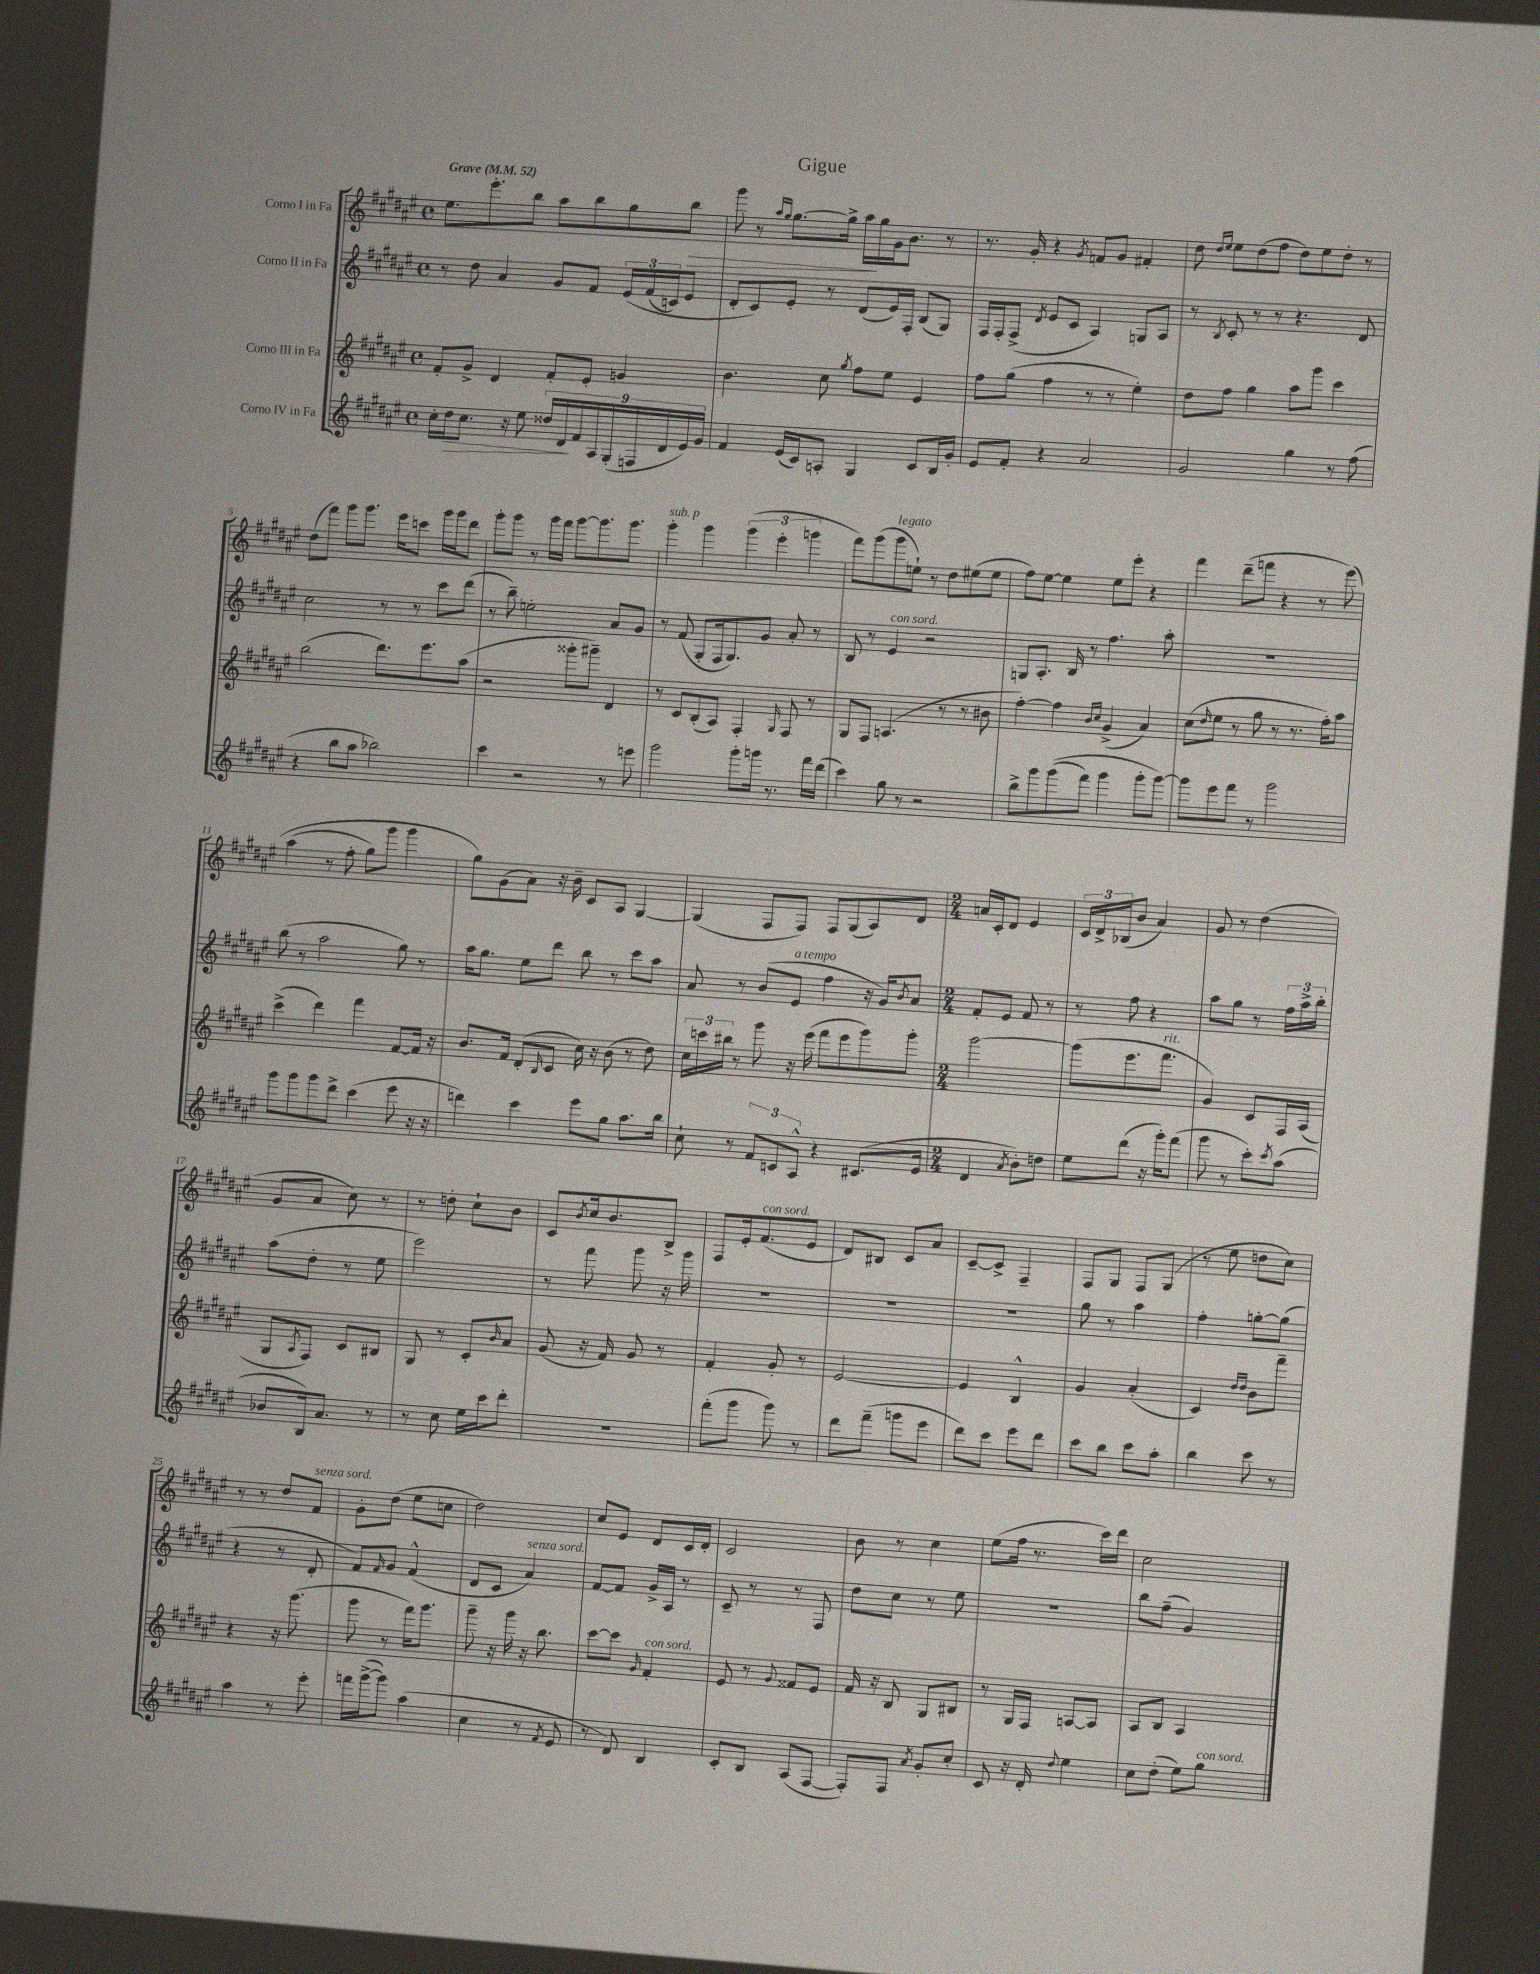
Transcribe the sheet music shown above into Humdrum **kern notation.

**kern	**kern	**kern	**kern
*staff4	*staff3	*staff2	*staff1
*clefG2	*clefG2	*clefG2	*clefG2
*k[f#c#g#d#a#e#]	*k[f#c#g#d#a#e#]	*k[f#c#g#d#a#e#]	*k[f#c#g#d#a#e#]
*M4/4	*M4/4	*M4/4	*M4/4
*met(c)	*met(c)	*met(c)	*met(c)
*MM52	*MM52	*MM52	*MM52
16cc#'	8f#'	8r	8.ee#
16dd#	.	.	.
8.cc#	8g#^	8dd#	.
.	.	.	8.eee#'
.	4d#	4a#	.
16r	.	.	.
8ee#	.	.	8bb
18dd##	8f#'	8g#	8aa#
18d#	.	.	.
18f#	.	.	.
.	8e#'	8f#	8bb
18A#	.	.	.
(18G#'	.	.	.
.	4g	&(24e#	8gg#
18F	.	.	.
.	.	(24f#	.
18d#	.	24c)	.
.	.	8e#	8bb
18e#)	.	.	.
18g#	.	.	.
=	=	=	=
4f#	4.b	8d#'	8ggg#
.	.	8c#&)	8r
.	.	.	16qqaa#
.	.	.	16qqgg#
(16e#	.	8e#'	[8.gg#
16c#)	.	.	.
8A'	8cc#	8r	.
.	.	.	16gg#^]
.	8qgg#	.	.
4G#	8ff#	(8d#	16aa#
.	.	.	16gg#
.	8ee#	16e#)	16g#
.	.	16F#'	8.b
8c#	4e#	(8B	.
16B	.	8G#)	8r
16g#'	.	.	.
=	=	=	=
8e#	8ff#	16F#	8.r
.	.	16F#'	.
8f#'	(8gg#	(8F#^	.
.	.	.	16g#'
.	.	8qd#	.
4r	4ff#	8e#	4r
.	.	8c#	.
.	.	.	8qg#
2a#	8r	4A#)	8f
.	8r	.	8g#
.	4ee#')	8G	4f#'
.	.	8A#	.
=	=	=	=
2g#	8dd#	8r	8dd#
.	.	.	16qqdd#
.	.	8qB	16qqee#
.	8ff#	8c#'	8ee#
.	4gg#	8r	(8dd#
.	.	8r	8ff#
4gg#	8aa#	4.r	8dd#)
.	8ggg#	.	8ee#
8r	4ccc#	.	8dd#'
(8ff#	.	8d#	8r
=	=	=	=
4r	(2bb	2cc#	(8dd#
.	.	.	8fff#)
8bb	.	.	8ggg#
8aa#	.	.	8.ggg#
2bb-)	8.ddd#)	8r	.
.	.	.	16eee#
.	.	8r	8ccc
.	8.eee#	.	.
.	.	8ccc#	16ggg#
.	.	.	16ggg#
.	(8aa#	(8ddd#	8ddd#
=	=	=	=
4ccc#	2r	8r	8ggg#'
.	.	8bb~)	8ggg#
2r	.	2ee'	8r
.	.	.	16ggg#
.	.	.	16fff#
.	8ggg##'	.	[8ggg#
.	8ggg#~)	.	8.ggg#]
8r	4d#	8a#	.
.	.	.	8.ggg#
8eee	.	8g#	.
=	=	=	=
2ggg#	8r	8r	4ggg#'
.	8c#	(8f#	.
.	(8B'	8G#'	4ggg#
.	8A#)	16F#	.
.	.	8.G#)	.
8ggg#'	4F#'	.	(6ggg#
16ggg	.	8g#	.
.	.	.	6eee#'
8.r	.	.	.
.	16qqG#	.	.
.	8F#	8a#'	.
.	.	.	6ggg
16fff#	8r	8r	.
(16ddd#	.	.	.
=	=	=	=
4ccc#)	8G#	8B	8fff#)
.	8F#	8r	(8ggg#
8gg#	(4.A	4e#	8ggg#
8r	.	.	8ee`)
2r	.	2r	8r
.	8r	.	8dd#
.	8r	.	(8ee#
.	8b#	.	8ee#
=	=	=	=
8bb^	[4ff#')	8G	8ff#)
8ggg#	.	8.A#'	[8ee#
&((8ggg#	4ff#]	.	4ee#]
.	.	16B	.
8fff#)	.	8r	.
.	16qqb	.	.
.	16qqcc#	.	.
4ggg#	(4g#^	4.ff#	8ee#
.	.	.	8eee#'
8ggg#'	4a#)	.	4r
[8ggg#&)	.	8aa#'	.
=	=	=	=
8ggg#]	(8cc#	1r	4fff#
.	16qqdd#	.	.
8eee#	8ee#	.	.
8fff#	8r	.	(8ddd#~
8r	8gg#	.	8fff
2ggg#	8r	.	4r
.	8.r	.	.
.	.	.	8r
.	16ff#')	.	.
.	8aa#	.	&(8eee#)
=	=	=	=
8ggg#	(4ccc#^	(8bb	(4aa#
8ggg#	.	8r	.
8ggg#	4ddd#)	2aa#	8r
8ddd#^	.	.	8ff#'
(4ccc#	4fff#	.	8gg#)
.	.	.	8ggg#
8eee#	[8f#	8gg#)	4ggg#
16r	16f#]	8r	.
16r	16r	.	.
=	=	=	=
4ddd)	8.b	16aa#	8gg#&)
.	.	8.gg#	.
.	.	.	(8g#
.	16f#	.	.
4ccc#	(8d#'	8ee#	8a#)
.	16qqB	.	.
.	8c#	8ddd#	16r
.	.	.	16b~
8eee#	16cc#)	8bb	8c#
.	16r	.	.
8gg#	(8b	8r	8A#
8.aa#	8r	8ccc#	[4G#
.	8dd#)	8aa#	.
16bb	.	.	.
=	=	=	=
8cc#`	24cc#	8a#	(4G#]
.	24ccc	.	.
.	24bb#	.	.
8r	8r	8r	.
12f#	8ggg#	(8b	8F#
12c	.	.	.
.	16r	8e#	8F#)
12A#^^	.	.	.
.	(16eee#	.	.
4r	8fff#	4ff#	8F#
.	8eee#	.	(8G#
(8.c#	8ggg#)	16r	8A#)
.	.	16g#)	.
.	.	8qb	.
.	8ggg#'	8a#	8d#
16e#	.	.	.
=	=	=	=
*M2/4	*M2/4	*M2/4	*M2/4
4d#	[2ggg#	8f#'	16a
.	.	.	16c#'
.	.	8e#	8d#
8qa#	.	.	.
8b')	.	8f#	4e#
8dd	.	8r	.
=	=	=	=
8ee#	(8ggg#]	8r	24c#
.	.	.	24d#^
.	.	.	(24B-
(8ddd#	8.eee#	8ff#	8b
16r	.	4r	4a#)
16ggg#')	8.fff#	.	.
(8fff#	.	.	.
=	=	=	=
8ggg#	4g#)	8aa#	8g#
8r	.	8gg#	8r
8ccc#')	8c#	8r	(4dd#
8qccc#	.	.	.
(8aa#	16F#	24ff#	.
.	.	24aa#^	.
.	(16A#	.	.
.	.	24bb'	.
=	=	=	=
8b-	8G#	(8aa#	8g#
.	8qA#	.	.
16B)	8F#)	8dd#'	8a#
8.a#	.	.	.
.	8c#	8r	8cc#)
8r	8B#	8ee#	8r
=	=	=	=
8r	8G#	2eee#)	8r
8cc#	8r	.	8dd'
16ee#	8c#'	.	8cc#`
16ccc#	.	.	.
.	16qqb	.	.
8ddd#'	8a#	.	8b
=	=	=	=
2r	(8g#	8r	8c#
.	.	.	8qb
.	16r	8fff#	16cc#
.	16f#)	.	8.b
.	8g#	8ggg#	.
.	8r	16r	8B^
.	.	16ggg#	.
=	=	=	=
(8fff#'	4f#'	2r	8F#
8ggg#	.	.	16e#'
.	.	.	(8.f#
8ggg#)	8g#'	.	.
8r	8r	.	8e#
=	=	=	=
8ddd#	[2e#	2r	8d#)
(8fff#~	.	.	8B#
8ggg	.	.	8c#
8eee#	.	.	8a#
=	=	=	=
8ddd#)	4e#]	2r	[8c#~
8ccc#	.	.	8c#^]
8eee#	4B^^	.	4F#~
8ddd#	.	.	.
=	=	=	=
8ccc#	4g#	8gg#	8F#
8bb	.	8r	8G#
8ccc#	(4a#'	4aa#	8F#
8aa#'	.	.	(8G#
=	=	=	=
4bb	4c#)	4ff#'	8r
.	.	.	8ee#
.	16qqdd#	.	.
.	16qqdd#	.	.
8ccc#	8b	[8gg'	8dd
8r	8fff#~	(8gg]	8cc#)
=	=	=	=
4aa#	4r	4r	8r
.	.	.	8r
8r	16r	8r	8dd#
.	(8.ggg#	.	.
8eee#'	.	8d#'	8f#
=	=	=	=
16fff	8ggg#	8f#)	8g#'
([16ggg#^	.	.	.
.	.	16qqf#	.
8ggg#])	8r	8g#	(8dd#
(4aa#	16fff#)	(4f#^^	8ee#
.	8.ggg#	.	.
.	.	.	8cc
=	=	=	=
4cc#	8ggg#~	8d#	2dd#)
.	16r	8c#	.
.	16ggg#	.	.
8r	16r	4a#)	.
.	8.bb	.	.
8qf#	.	.	.
8e#	.	.	.
=	=	=	=
8r	[8ccc#	[8f#	8cc#
8d#)	8ccc#]	8f#]	8e#
.	16qqg#	.	.
4B	4f#'	16g#^	8d#
.	.	16A#	.
.	.	8r	16c#
.	.	.	16d#'
=	=	=	=
8c#'	8e#	8c#~	2c#
8B	8r	8r	.
.	8qqg#	.	.
(8A#	8f##	8r	.
[8F#	8e#	8F#	.
=	=	=	=
8F#'])	16f#	8dd#	8b
.	16r	.	.
8F#	8B	8cc#	8r
8qa#	.	.	.
8g#'	8G#	8r	4cc#
8cc#'	8B#	8ee#	.
=	=	=	=
8c#	8r	2r	(8ee#
16r	16G#	.	16ff#
16d#'	16F#	.	8.r
8qqdd#	.	.	.
4ee#	[8A	.	.
.	8A]	.	16ccc#)
.	.	.	16ddd#
=	=	=	=
8cc#	8A#	8bb	2cc#
(8dd#'	8B	(8ff#~	.
8ee#)	4A#	4g#)	.
8gg#	.	.	.
==	==	==	==
*-	*-	*-	*-
